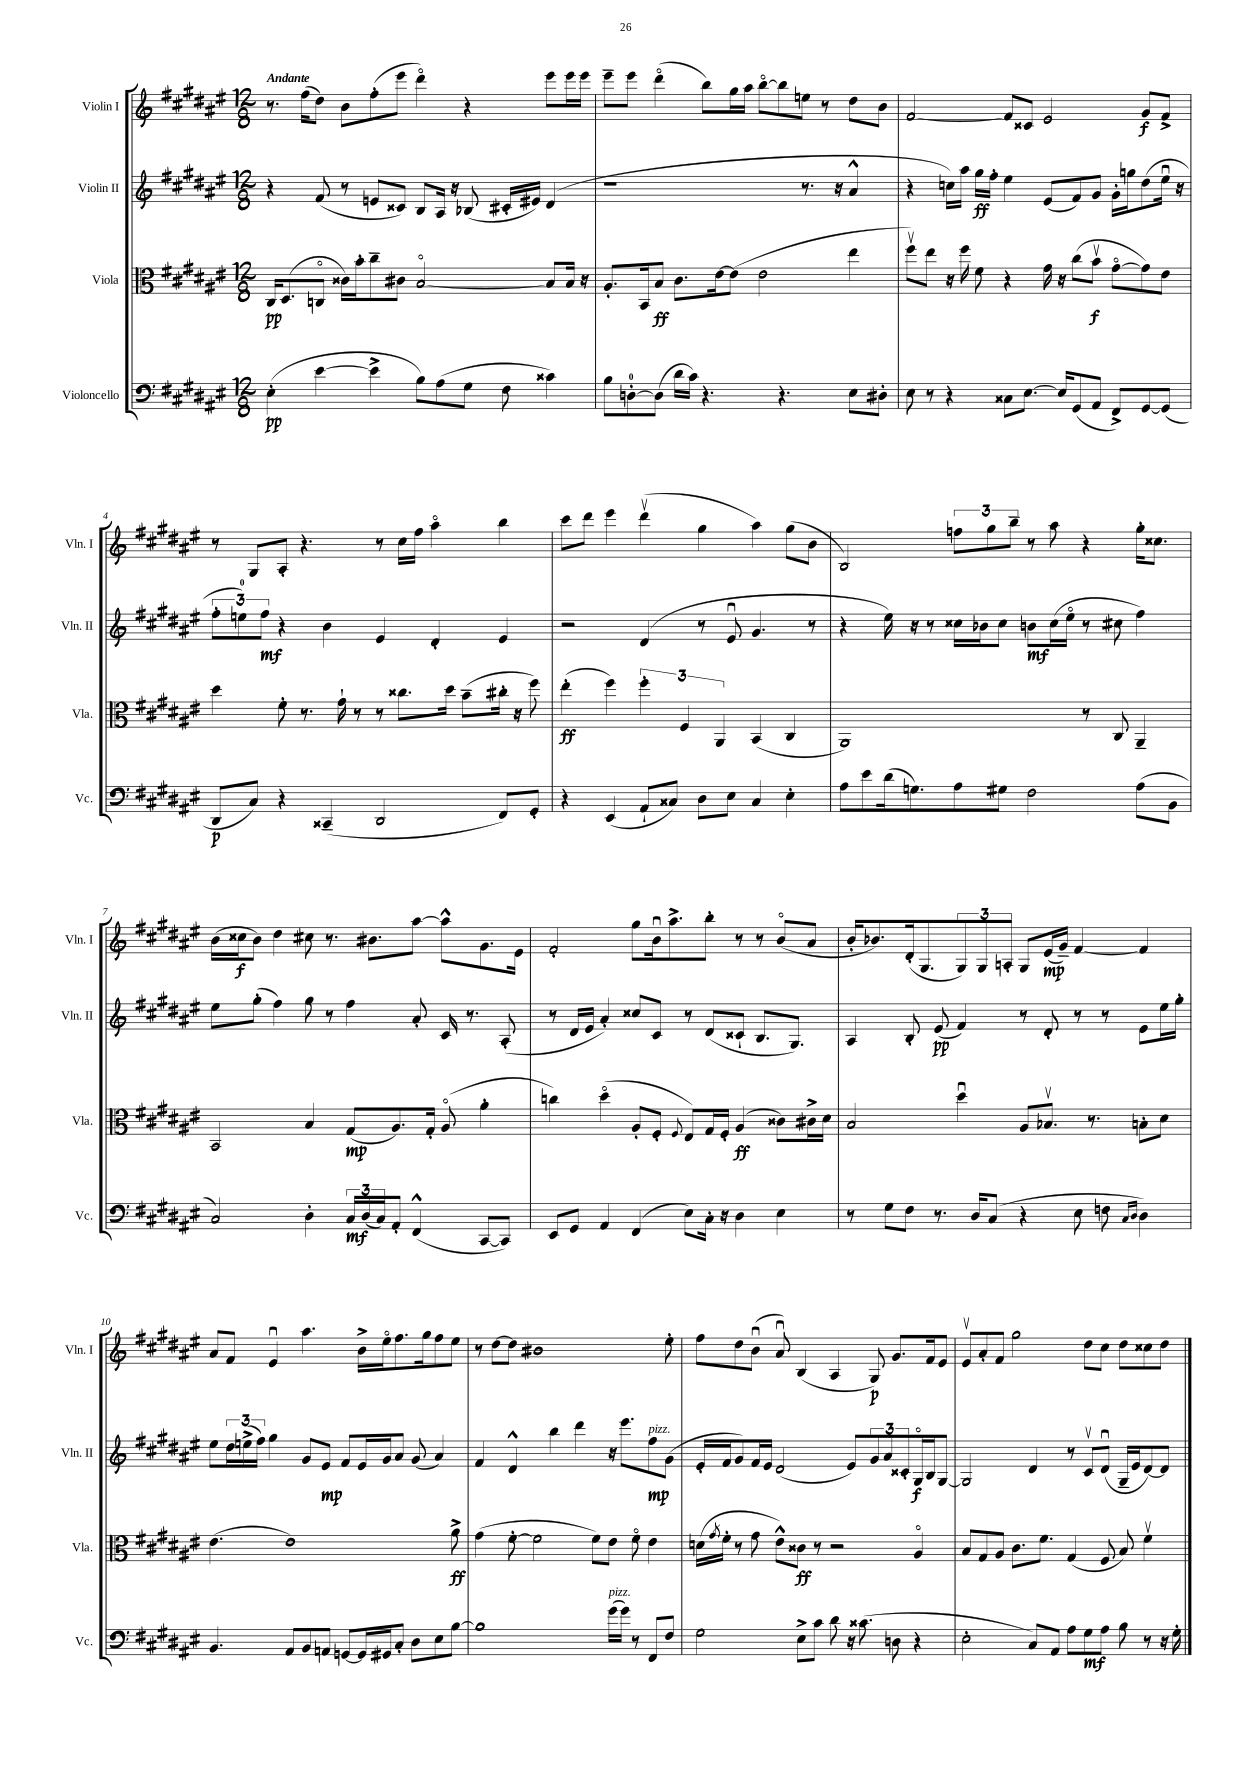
<<
\new StaffGroup <<
\new Staff = "s0" \with { instrumentName = "Violin I" shortInstrumentName = "Vln. I" } {
    \clef treble \key fis \major \numericTimeSignature \time 12/8 \tempo "Andante"
    r8. fis''16( dis''8) b'8 fis''8-.( eis'''8 dis'''4\flageolet) r4 eis'''8 eis'''16 eis'''16 |
    eis'''8-- eis'''8 dis'''4\flageolet( b''8) gis''16 ais''16 b''8~\flageolet b''8 e''8 r8 dis''8 b'8 |
    fis'2~ fis'8 cisis'8 eis'2 gis'8\f fis'8-> |
    r8 gis8 ais8-. r4. r8 cis''16 fis''16 ais''4\flageolet b''4 |
    cis'''8 dis'''8 eis'''4 dis'''4\upbow( gis''4 ais''4) gis''8( b'8 |
    b2) \tuplet 3/2 { f''8 gis''8 b''8-- } r8 ais''8 r4 gis''16-. cisis''8. |
    b'16( cisis''16\f b'8) dis''4 cis''8 r8. bis'8. ais''8~ ais''8-^ gis'8. eis'16 |
    fis'2-. gis''8 b'16\downbow ais''8.-> b''8-. r8 r8 b'8\flageolet( ais'8 |
    b'16-. bes'8.) dis'16-.( gis8. \tuplet 3/2 { gis8) gis8 a8-. } gis8 eis'16\mp( gis'16--) fis'4~ fis'4 |
    ais'8 fis'8 eis'4\downbow ais''4. b'16-> eis''16\flageolet fis''8. gis''16 fis''8 eis''8 |
    r8 dis''8~ dis''8 bis'1 eis''8-. |
    fis''8 dis''8 b'8\downbow( ais'8\downbow) b4( ais4 gis8\p) gis'8. fis'16 eis'8 |
    eis'8\upbow ais'8-. fis'8 gis''2 dis''8 cis''8 dis''8 cisis''8 dis''8 \bar "|." |
}
\new Staff = "s1" \with { instrumentName = "Violin II" shortInstrumentName = "Vln. II" } {
    \clef treble \key fis \major \numericTimeSignature \time 12/8
    r4 fis'8( r8 e'8 cisis'8) b8 ais16 r16 bes8( cis'16-. eis'16) dis'4( |
    r1 r8. r16 ais'4-^ |
    r4 c''16) ais''16 gis''16\ff fis''16-. eis''4 eis'8( fis'8) gis'8 gis'16-. g''16 dis''8( eis''16\downbow r16 |
    \tuplet 3/2 { fis''8-. e''8-0) fis''8\mf } r4 b'4 eis'4 dis'4-. eis'4 |
    r2 dis'4( r8 eis'8\downbow gis'4. r8 |
    r4 eis''16) r16 r8 cisis''16 bes'16 cisis''8 b'8\mf cisis''16( eis''16\flageolet r8 cis''8 fis''4) |
    eis''8 gis''8-.( fis''4) gis''8 r8 fis''4 ais'8-. cis'16 r8. ais8-.( |
    r8 dis'16 eis'16 ais'4-.) cisis''8 cis'8 r8 dis'8( cisis'8-! b8. gis8.) |
    ais4 b8-. eis'8\pp( fis'4) r8 dis'8-. r8 r8 eis'8 eis''16 gis''16-. |
    eis''8 \tuplet 3/2 { dis''16 e''16->( fis''16) } gis''4 gis'8 eis'8\mp fis'8 eis'16 gis'16 ais'8 gis'8( ais'4) |
    fis'4 dis'4-^ b''4 dis'''4 r16 eis'''8. fis''8\mp^\markup { \italic "pizz." } gis'8( |
    eis'16-. fis'16 gis'8) fis'16 eis'16 dis'2( eis'8) \tuplet 3/2 { gis'8 ais'8 cisis'8-. } gis16\flageolet\f b16 gis8~ |
    gis2 dis'4 r8 cis'8\upbow dis'8\downbow( gis16-- eis'16 dis'8~) dis'8 \bar "|." |
}
\new Staff = "s2" \with { instrumentName = "Viola" shortInstrumentName = "Vla." } {
    \clef alto \key fis \major \numericTimeSignature \time 12/8
    cis16\pp dis8.( c8\flageolet cisis'16) b'16-. cis''8-- cis'8 b2~\flageolet b8 b16 r16 |
    ais8.-. b,16 b8\ff cis'8. eis'16~ eis'8( eis'2 eis''4 |
    fis''8\upbow) eis''8 r16 fis''16 fis'8 r4 gis'16 r16 cis''8( b'8\upbow\f gis'8~\flageolet gis'8) eis'8 |
    dis''4 fis'8-. r8. gis'16-! r8 r8 cisis''8. dis''16 b'8--( cis''16-. r16 fis''8) |
    eis''4-.\ff( fis''4) \tuplet 3/2 { fis''4-. fis4 ais,4 } b,4( cis4 |
    ais,1) r8 cis8 ais,4-- |
    b,2 b4 gis8\mp( ais8.) gis16-. ais8\flageolet( ais'4-. |
    c''4) dis''4\flageolet( ais8-. fis8-. \appoggiatura { fis8 } eis8) gis16 fis16-. ais4\ff( cisis'8) cis'16-> dis'16 |
    b2 dis''4\downbow ais8 bes8.\upbow r8. b8-. dis'8 |
    eis'4.( eis'1) ais'8->\ff |
    gis'4( fis'8~-. fis'2 fis'8) eis'8 fis'8\flageolet eis'4 |
    d'16( \acciaccatura { gis'8 } fis'16-. r8 gis'8 eis'8-^) cisis'8\ff r8 r2 ais4\flageolet |
    b8 gis8 ais8 cis'8. fis'8. gis4( fis8 b8) fis'4\upbow \bar "|." |
}
\new Staff = "s3" \with { instrumentName = "Violoncello" shortInstrumentName = "Vc." } {
    \clef bass \key fis \major \numericTimeSignature \time 12/8
    eis4-.\pp( eis'4~ eis'4-> b8) ais8( gis8 fis8 cisis'4) |
    b8 d8-0~-. d8( dis'16 cis'16) r4. r4. eis8 dis8-. |
    eis8 r8 r4 cisis8 eis8.~ eis16 gis,8( ais,8 fis,8->) gis,8~ gis,8( |
    dis,8\p cis8) r4 cisis,4--( dis,2 fis,8) gis,8-. |
    r4 eis,4( ais,8-! cisis8) dis8 eis8 cisis4 eis4-. |
    ais8 eis'8 dis'16( g8.) ais8 gis8 fis2 ais8( b,8 |
    cis2) dis4-. \tuplet 3/2 { cis16\mf dis16( cis16) } ais,8-. fis,4-^( cis,8~ cis,8) |
    eis,8 gis,8 ais,4 fis,4( eis8) cis16-. r16 dis4 eis4 |
    r8 gis8 fis8 r8. dis16 cis8( r4 eis8 f8 \grace { cis16 dis16 } dis4) |
    b,4. ais,8 b,8 a,8 g,8~ g,16 gis,16 cis8-. dis8 eis8 b8~ |
    b1 gis'16^\markup { \italic "pizz." }( gis'16) r8 fis,8 fis8 |
    gis2 eis8-> cis'8 dis'8 r16 cisis'8.( d8 r4 |
    eis2-. cis8) ais,8 ais8 gis8\mf ais8 b8 r8 r16 gis16-. \bar "|." |
}
>>
>>
